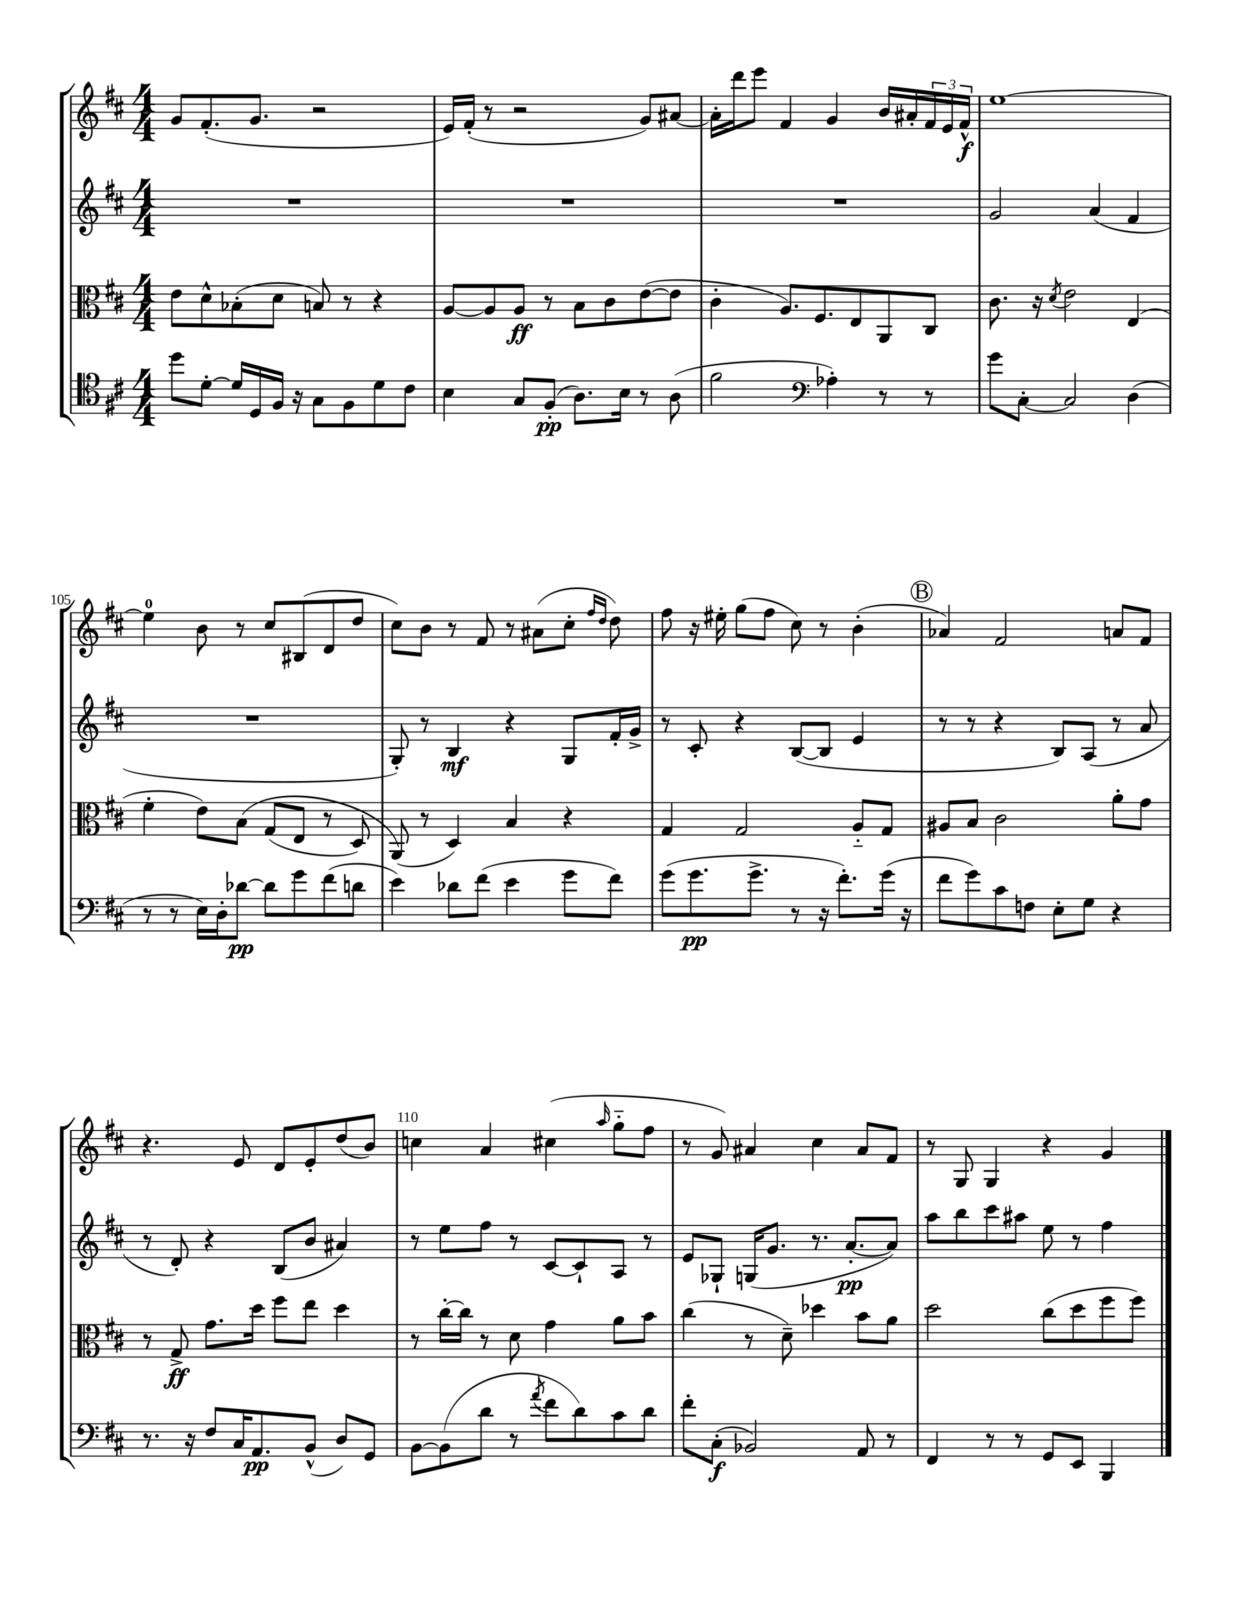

**kern	**dynam	**kern	**dynam	**kern	**dynam	**kern	**dynam
*part4	*part4	*part3	*part3	*part2	*part2	*part1	*part1
*staff4	*staff4	*staff3	*staff3	*staff2	*staff2	*staff1	*staff1
*clefC4	*	*clefC3	*	*clefG2	*	*clefG2	*
*k[f#c#]	*	*k[f#c#]	*	*k[f#c#]	*	*k[f#c#]	*
*M4/4	*	*M4/4	*	*M4/4	*	*M4/4	*
=101	=101	=101	=101	=101	=101	=101	=101
8dd\L	.	8e\L	.	1r	.	8g/L	.
[8d'\J	.	8d^^\	.	.	.	(8.f#'/	.
16d/LL]	.	(8B-X'\	.	.	.	.	.
16D/	.	.	.	.	.	8.g/J	.
16F#/JJ	.	8d\J	.	.	.	.	.
16r	.	.	.	.	.	.	.
8G\L	.	8Bn/)	.	.	.	2r	.
8F#\	.	8r	.	.	.	.	.
8d\	.	4r	.	.	.	.	.
8c#\J	.	.	.	.	.	.	.
=102	=102	=102	=102	=102	=102	=102	=102
4B\	.	[8A/L	.	1r	.	16e/LL)	.
.	.	.	.	.	.	(16f#'/JJ	.
.	.	8A/]	.	.	.	8r	.
8G/L	.	8A/J	ff	.	.	2r	.
(8F#'/J	pp	8r	.	.	.	.	.
8.A\L)	.	8B\L	.	.	.	.	.
.	.	8c#\	.	.	.	.	.
16B\Jk	.	.	.	.	.	.	.
8r	.	([8e\	.	.	.	8g/L)	.
(8A\	.	8e\J]	.	.	.	[8a#X/J	.
=103	=103	=103	=103	=103	=103	=103	=103
2f#\	.	4c#'\	.	1r	.	16a#'\LL]	.
.	.	.	.	.	.	16ddd\J	.
.	.	.	.	.	.	8eee\J	.
.	.	8.A/L)	.	.	.	4f#/	.
.	.	8.F#/	.	.	.	.	.
*clefF4	*	*	*	*	*	*	*
4A-X'\)	.	.	.	.	.	4g/	.
.	.	8E/	.	.	.	.	.
8r	.	8AA/	.	.	.	16b/LL	.
.	.	.	.	.	.	16a#X'/	.
8r	.	8C#/J	.	.	.	24f#/	.
.	.	.	.	.	.	24e/	.
.	.	.	.	.	.	24f#^^/JJ	f
=104	=104	=104	=104	=104	=104	=104	=104
8g\L	.	8.c#\	.	2g/	.	[1ee	.
[8C#'\J	.	.	.	.	.	.	.
.	.	16r	.	.	.	.	.
.	.	8qd/	.	.	.	.	.
2C#/]	.	2e\	.	.	.	.	.
.	.	.	.	(4a/	.	.	.
(4D\	.	(4E/	.	4f#/	.	.	.
!!LO:LB:g=z
=105	=105	=105	=105	=105	=105	=105	=105
8r	.	4f#'\	.	1r	.	4ee\]	.
8r	.	.	.	.	.	.	.
16E\LL)	.	8e\L)	.	.	.	8b\	.
16D'\J	.	.	.	.	.	.	.
[8d-X\J	pp	(8B\J	.	.	.	8r	.
8d-\L]	.	(8G/L	.	.	.	8cc#/L	.
8g\	.	8E/J	.	.	.	(8B#X/	.
(8f#\	.	8r	.	.	.	8d/	.
8dn\J	.	8D/)	.	.	.	8dd/J	.
=106	=106	=106	=106	=106	=106	=106	=106
4e\)	.	(8AA/)	.	8G'/)	.	8cc#\L)	.
.	.	8r	.	8r	.	8b\J	.
8d-X\L	.	4D/)	.	4B/	mf	8r	.
(8f#\J	.	.	.	.	.	8f#/	.
4e\	.	4B/	.	4r	.	8r	.
.	.	.	.	.	.	(8a#X\L	.
8g\L	.	4r	.	8G/L	.	8cc#'\J	.
.	.	.	.	.	.	16qqff#/LL	.
.	.	.	.	.	.	16qqdd/JJ	.
8f#\J)	.	.	.	16f#'/L	.	8dd\)	.
.	.	.	.	16g^/JJ	.	.	.
=107	=107	=107	=107	=107	=107	=107	=107
(8g\L	.	4G/	.	8r	.	8ff#\	.
8.g\	pp	.	.	8c#'/	.	16r	.
.	.	.	.	.	.	16ee#X'\	.
.	.	2G/	.	4r	.	(8gg\L	.
8.g^\J	.	.	.	.	.	.	.
.	.	.	.	.	.	8ff#\J	.
8r	.	.	.	([8B/L	.	8cc#\)	.
16r	.	.	.	8B/J]	.	8r	.
8.f#'\L)	.	.	.	.	.	.	.
.	.	8A/L	.	4e/	.	(4b'\	.
(16g\Jk	.	8G/J	.	.	.	.	.
16r	.	.	.	.	.	.	.
!!LO:REH:place=s1:t=B
=108	=108	=108	=108	=108	=108	=108	=108
8f#\L	.	8A#X/L	.	8r	.	4a-X/)	.
8g\)	.	8B/J	.	8r	.	.	.
8c#\	.	2c#\	.	4r	.	2f#/	.
8Fn\J	.	.	.	.	.	.	.
8E'\L	.	.	.	8B/L)	.	.	.
8G\J	.	.	.	(8A/J	.	.	.
4r	.	8a'\L	.	8r	.	8an/L	.
.	.	8g\J	.	8a/	.	8f#/J	.
!!LO:LB:g=z
=109	=109	=109	=109	=109	=109	=109	=109
8.r	.	8r	.	8r	.	4.r	.
.	.	8G^/	ff	8d'/)	.	.	.
16r	.	.	.	.	.	.	.
8F#/L	.	8.g\L	.	4r	.	.	.
16C#/K	.	.	.	.	.	8e/	.
8.AA/	pp	16dd\Jk	.	.	.	.	.
.	.	8ff#\L	.	(8B/L	.	8d/L	.
(8BB^^/J	.	8ee\J	.	8b/J	.	8e'/	.
8D/L)	.	4dd\	.	4a#X/)	.	(8dd/	.
8GG/J	.	.	.	.	.	8b/J)	.
=110	=110	=110	=110	=110	=110	=110	=110
[8BB\L	.	8r	.	8r	.	4ccn\	.
(8BB\]	.	[16cc#'\LL	.	8ee\L	.	.	.
.	.	16cc#\JJ]	.	.	.	.	.
8d\J	.	8r	.	8ff#\J	.	4a/	.
8r	.	8d\	.	8r	.	.	.
8qa/	.	.	.	.	.	.	.
8f#\L	.	4g\	.	[8c#/L	.	(4cc#X\	.
8d\)	.	.	.	8c#`/]	.	.	.
.	.	.	.	.	.	16qqaa/	.
8c#\	.	8a\L	.	8A/J	.	8gg\L	.
8d\J	.	8b\J	.	8r	.	8ff#\J	.
=111	=111	=111	=111	=111	=111	=111	=111
8f#'\L	.	(4cc#\	.	8e/L	.	8r	.
(8C#'\J	f	.	.	8G-X`/J	.	8g/)	.
2BB-X/)	.	8r	.	(16Gn/KL	.	4a#X/	.
.	.	.	.	8.g/J	.	.	.
.	.	8d~\)	.	.	.	.	.
.	.	4dd-X\	.	8.r	.	4cc#\	.
.	.	.	.	[8.a'/L	pp	.	.
8AA/	.	8b\L	.	.	.	8a#/L	.
8r	.	8a\J	.	8a/J])	.	8f#/J	.
=112	=112	=112	=112	=112	=112	=112	=112
4FF#/	.	2dd\	.	8aa\L	.	8r	.
.	.	.	.	8bb\	.	8G/	.
8r	.	.	.	8ccc#\	.	4G/	.
8r	.	.	.	8aa#X\J	.	.	.
8GG/L	.	(8cc#\L	.	8ee\	.	4r	.
8EE/J	.	8dd\	.	8r	.	.	.
4BBB/	.	8ff#\	.	4ff#\	.	4g/	.
.	.	8ff#\J)	.	.	.	.	.
==	==	==	==	==	==	==	==
*-	*-	*-	*-	*-	*-	*-	*-
